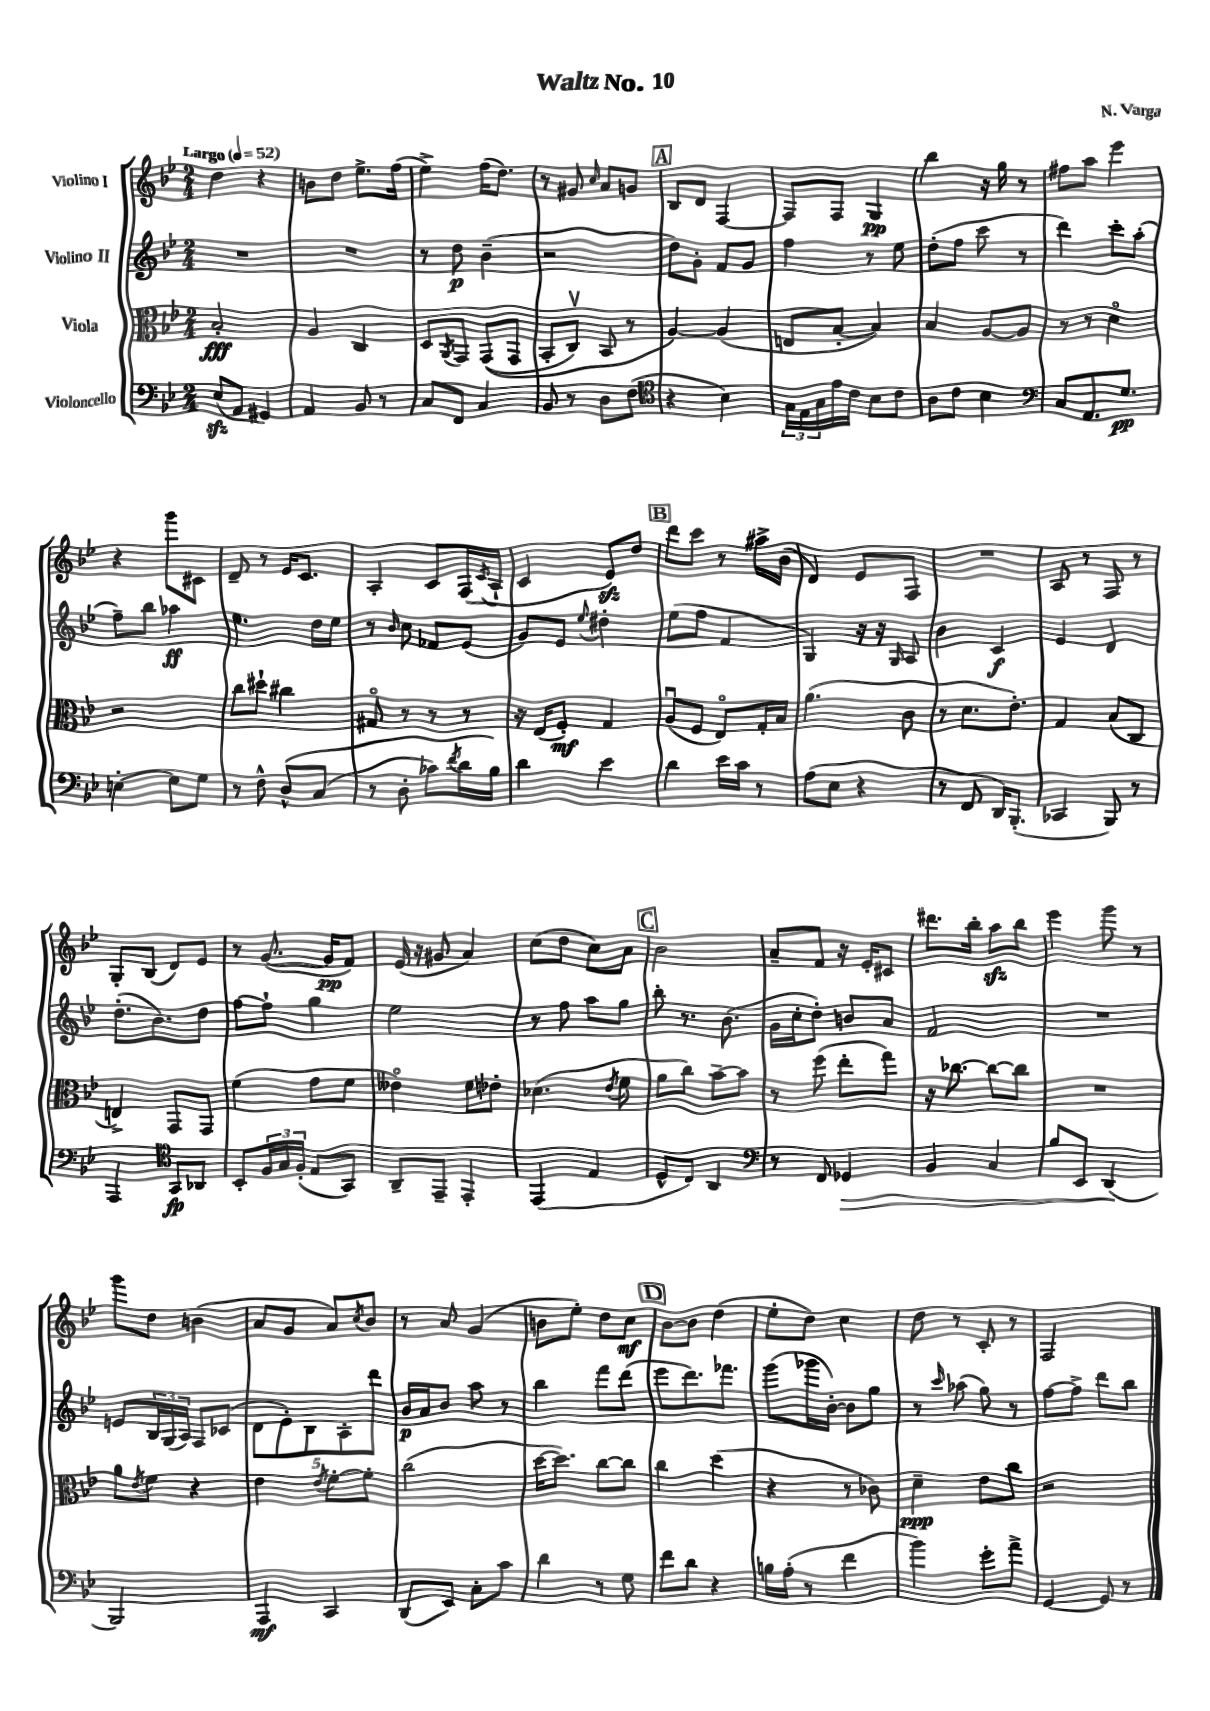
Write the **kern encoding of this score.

**kern	**kern	**kern	**kern
*staff4	*staff3	*staff2	*staff1
*clefF4	*clefC3	*clefG2	*clefG2
*k[b-e-]	*k[b-e-]	*k[b-e-]	*k[b-e-]
*M2/4	*M2/4	*M2/4	*M2/4
*MM52	*MM52	*MM52	*MM52
(8E-	2B-'	2r	4dd
8AA	.	.	.
4GG#)	.	.	4r
=	=	=	=
4AA	4A	2r	8b
.	.	.	8dd
8BB-	4C	.	8.ee-^
8r	.	.	.
.	.	.	(16ff
=	=	=	=
8C	8D	8r	4ee-^)
.	8qAA	.	.
8FF	8GG	8dd	.
4C	&((8GG	(4b-~	(16ff
.	.	.	8.dd)
.	8GG	.	.
=	=	=	=
8BB-	8BB-'	2r	8r
8r	8Cv)	.	8g#
.	.	.	16qqcc
8D	8BB-	.	8a
(8F	8r	.	8g
=	=	=	=
*clefC4	*	*	*
4r	[4A&)	8dd)	8B-
.	.	8g'	8d
4B-)	(4A]	8f	[4F
.	.	8g	.
=	=	=	=
24G	8E	4ff	8F]
24E-	.	.	.
24G	.	.	.
16e-	[8B-'	.	8F
16c	.	.	.
8B-	4B-])	8r	4G
8c	.	8ee-	.
=	=	=	=
8A	4B-	(8dd'	4bb-
8c	.	8ff	.
4B-	[8A	8ccc	16r
.	.	.	16gg
.	8A]	8r	8r
=	=	=	=
*clefF4	*	*	*
8C	8r	4ddd)	8ff#
8.AA	8r	.	8aa
.	4do	8ccc'	4eee-
8.G	.	.	.
.	.	(8aa'	.
=	=	=	=
[4E'	2r	8ff~)	4r
.	.	8bb-	.
8E]	.	4aa-	8ggg
8G	.	.	8c#
=	=	=	=
8r	8cc	4.ee-	8d~
8F^^	8dd#`	.	8r
&(8D^^	4cc#	.	16e-
.	.	.	8.c
(8C	.	16dd	.
.	.	16ee-	.
=	=	=	=
8r	8G#o	8r	4A'
.	.	16qqb-	.
8D'	8r	8cc	.
8c-)	8r	8f-	8c
8qf	.	.	.
16d	8r	(8e-	(16F
.	.	.	8qc
16B-&)	.	.	16A`
=	=	=	=
4d	16r	8g)	4c
.	(16E-	.	.
.	8F')	8e-	.
.	.	8qqee-	.
4e-	4G	4dd#'	8e-)
.	.	.	8dd
=	=	=	=
4d	(8Au	(8ee-	8ddd
.	8F	8ff	8ccc
16e-	8E-o)	4f	8r
16c	.	.	.
8r	16G'	.	16aa#^
.	16B-	.	(16b-
=	=	=	=
(8A	(4.a	4G)	4d)
8E-	.	.	.
4r	.	16r	8e-
.	.	16r	.
.	.	16qqG	.
.	8c	8A	8F
=	=	=	=
8r	8r	4b-	2r
8FF	8.d	.	.
16DD)	.	4c	.
(8.BBB-'	8.e-')	.	.
=	=	=	=
4CC-	4G	4e-	8A
.	.	.	8r
8BBB-)	(8B-	4d	8F
8r	8C	.	8r
=	=	=	=
4AAA	4E^)	(8.dd'	8G'
.	.	.	(8B-
.	.	8.b-)	.
*clefC4	*	*	*
8GG	8GG	.	8d)
8AA-	8GG	8dd	8e-
=	=	=	=
8BB-'	(4f	[8ff	8r
24F	.	8ff`]	([8.g
24G	.	.	.
(24F'	.	.	.
8E-	8g	4gg	.
.	.	.	16g]
8GG)	8f	.	8f)
=	=	=	=
8AA~	4e--o)	2ee-	(16e-
.	.	.	16r
8EE-~	.	.	8g#
4EE-'	8f	.	4a)
.	8e-'	.	.
=	=	=	=
(4EE-	(4.d-	8r	(8cc
.	.	8ff	8dd
4E-	.	8aa	8cc)
.	8qe-	.	.
.	8f	8gg	8a
=	=	=	=
8D^^	8a	8bb-'	2b-
8C)	8cc)	8.r	.
4AA	[8b-~	.	.
.	.	(8.b-	.
.	8b-]	.	.
=	=	=	=
*clefF4	*	*	*
8r	8r	16g	8a~
.	.	16cc'	.
8FF	(8ff	8dd')	8f
4GG-	8ee-'	8b	16r
.	.	.	16e-'
.	8gg)	8a	8c#
=	=	=	=
4BB-	16r	2f	8.ddd#
.	[8.cc-	.	.
.	.	.	16bb-'
4C	8cc-_	.	8aa
.	8cc-]	.	8bb-
=	=	=	=
8B-	2r	2r	4eee-
8EE-	.	.	.
(4DD	.	.	8ggg
.	.	.	8r
=	=	=	=
2BBB-)	8a	8e	8ggg
.	8qe-	.	.
.	8f	24B-	8dd
.	.	(24G	.
.	.	24A)	.
.	4r	8F	(4b
.	.	(8c-	.
=	=	=	=
4AAA	4e-	10d	8a
.	.	10e-')	.
.	.	.	8g
.	.	10B-	.
.	8qe-	.	.
4CC	[8f'	.	8a)
.	.	10A'	.
.	.	.	8qcc
.	8f']	.	8b-
.	.	10ddd	.
=	=	=	=
(8DD	(2cc	16b-	8r
.	.	16a	.
8EE-)	.	8b-	8a
8C'	.	8aa	(4g
8c	.	8r	.
=	=	=	=
4d	[16dd	4bb-	8b
.	8.dd])	.	.
.	.	.	8ee-')
8r	[8cc	8fff	8dd
8G	8cc]	(8ddd	8cc
=	=	=	=
8f	4cc	8eee-	[8b-
8d	.	8.ddd)	8b-]
4r	(4dd	.	(4dd
.	.	8.fff-	.
=	=	=	=
16B	4r	(8ggg	8ee-'
(16A'	.	.	.
8r	.	16ggg-	8dd)
.	.	[16b-')	.
4f	8r	8b-]	4cc
.	8c-)	8gg	.
=	=	=	=
4b-)	4d~	8r	8dd
.	.	16qqccc	.
.	.	(8aa-	8r
8g'	8e-	8gg)	8c'
8a^	8cc	8r	8r
=	=	=	=
[4GG	2r	[8ff	2F
.	.	8ff^]	.
8GG]	.	8ddd	.
8r	.	8bb-	.
==	==	==	==
*-	*-	*-	*-
